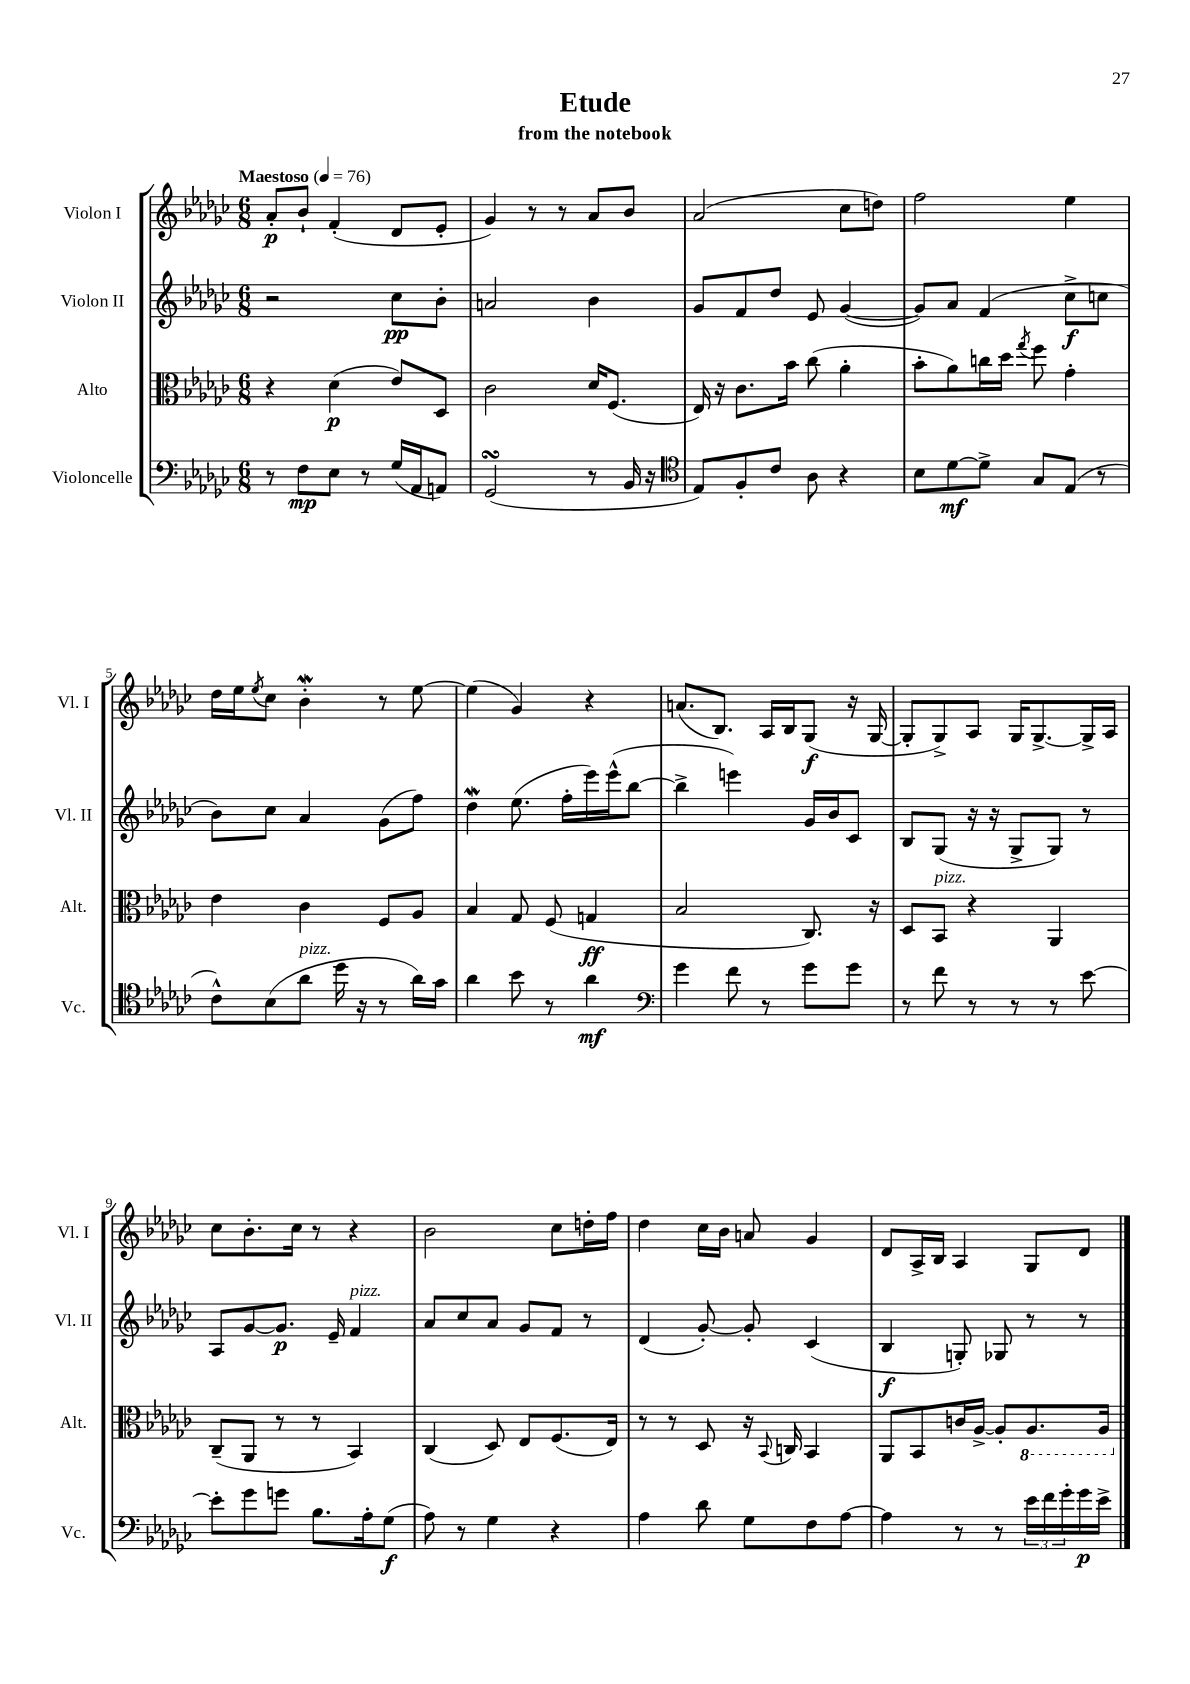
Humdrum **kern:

**kern	**kern	**kern	**kern
*staff4	*staff3	*staff2	*staff1
*clefF4	*clefC3	*clefG2	*clefG2
*k[b-e-a-d-g-c-]	*k[b-e-a-d-g-c-]	*k[b-e-a-d-g-c-]	*k[b-e-a-d-g-c-]
*M6/8	*M6/8	*M6/8	*M6/8
*MM76	*MM76	*MM76	*MM76
8r	4r	2r	8a-'
8F	.	.	8b-`
8E-	(4d-	.	(4f'
8r	.	.	.
(16G-	8e-)	8cc-	8d-
16AA-	.	.	.
8AA)	8D-	8b-'	8e-'
=	=	=	=
(2GG-	2c-	2a	4g-)
.	.	.	8r
.	.	.	8r
8r	16d-	4b-	8a-
.	(8.F	.	.
16BB-	.	.	8b-
16r	.	.	.
=	=	=	=
*clefC4	*	*	*
8E-)	16E-)	8g-	(2a-
.	16r	.	.
8F'	8.c-	8f	.
8c-	.	8dd-	.
.	16b-	.	.
8A-	(8cc-	8e-	.
4r	4a-'	([4g-	8cc-
.	.	.	8dd)
=	=	=	=
8B-	8b-'	8g-])	2ff
[8d-	8a-)	8a-	.
8d-^]	16cc	(4f	.
.	16dd-	.	.
.	8qgg-	.	.
8G-	8ff	.	.
(8E-	4g-'	8cc-^	4ee-
8r	.	8cc	.
=	=	=	=
8c-^^)	4e-	8b-)	16dd-
.	.	.	16ee-
.	.	.	8qee-
(8B-	.	8cc-	8cc-
8a-	4c-	4a-	4b-'
16dd-	.	.	.
16r	.	.	.
8r	8F	(8g-	8r
16a-)	8A-	8ff)	[8ee-
16g-	.	.	.
=	=	=	=
4a-	4B-	4dd-	(4ee-]
8b-	8G-	(8.ee-	4g-)
8r	(8F	.	.
.	.	16ff'	.
4a-	4G	16eee-)	4r
.	.	(16eee-^^	.
.	.	[8bb-	.
=	=	=	=
*clefF4	*	*	*
4g-	2B-	4bb-^]	(8.a
.	.	.	8.B-)
8f	.	4eee)	.
8r	.	.	16A-
.	.	.	16B-
8g-	8.C-)	16g-	(8G-
.	.	16b-	.
8g-	.	8c-	16r
.	16r	.	[16G-
=	=	=	=
8r	8D-	8B-	8G-']
8f	8BB-	(8G-	8G-^)
8r	4r	16r	8A-
.	.	16r	.
8r	.	8G-^	16G-
.	.	.	[8.G-^
8r	4AA-	8G-)	.
[8e-	.	8r	16G-^]
.	.	.	16A-
=	=	=	=
8e-']	(8C-~	8A-	8cc-
8g-	8AA-	[8g-	8.b-'
8g	8r	8.g-]	.
.	.	.	16cc-
8.B-	8r	.	8r
.	.	16e-~	.
.	4BB-)	4f	4r
16A-'	.	.	.
(8G-	.	.	.
=	=	=	=
8A-)	(4C-	8a-	2b-
8r	.	8cc-	.
4G-	8D-)	8a-	.
.	8E-	8g-	.
4r	(8.F	8f	8cc-
.	.	8r	16dd'
.	16E-)	.	16ff
=	=	=	=
4A-	8r	(4d-	4dd-
.	8r	.	.
8d-	8D-	[8g-')	16cc-
.	.	.	16b-
8G-	16r	8g-']	8a
.	8qqBB-	.	.
.	16C	.	.
8F	4BB-	(4c-	4g-
[8A-	.	.	.
=	=	=	=
4A-]	8AA-	4B-	8d-
.	8BB-	.	16A-^
.	.	.	16B-
8r	16c	8G')	4A-
.	[16A-^	.	.
8r	8A-']	8G-	.
24e-	8.AA-	8r	8G-
24f	.	.	.
24g-'	.	.	.
16g-	.	8r	8d-
16e-^	16AA-	.	.
==	==	==	==
*-	*-	*-	*-
